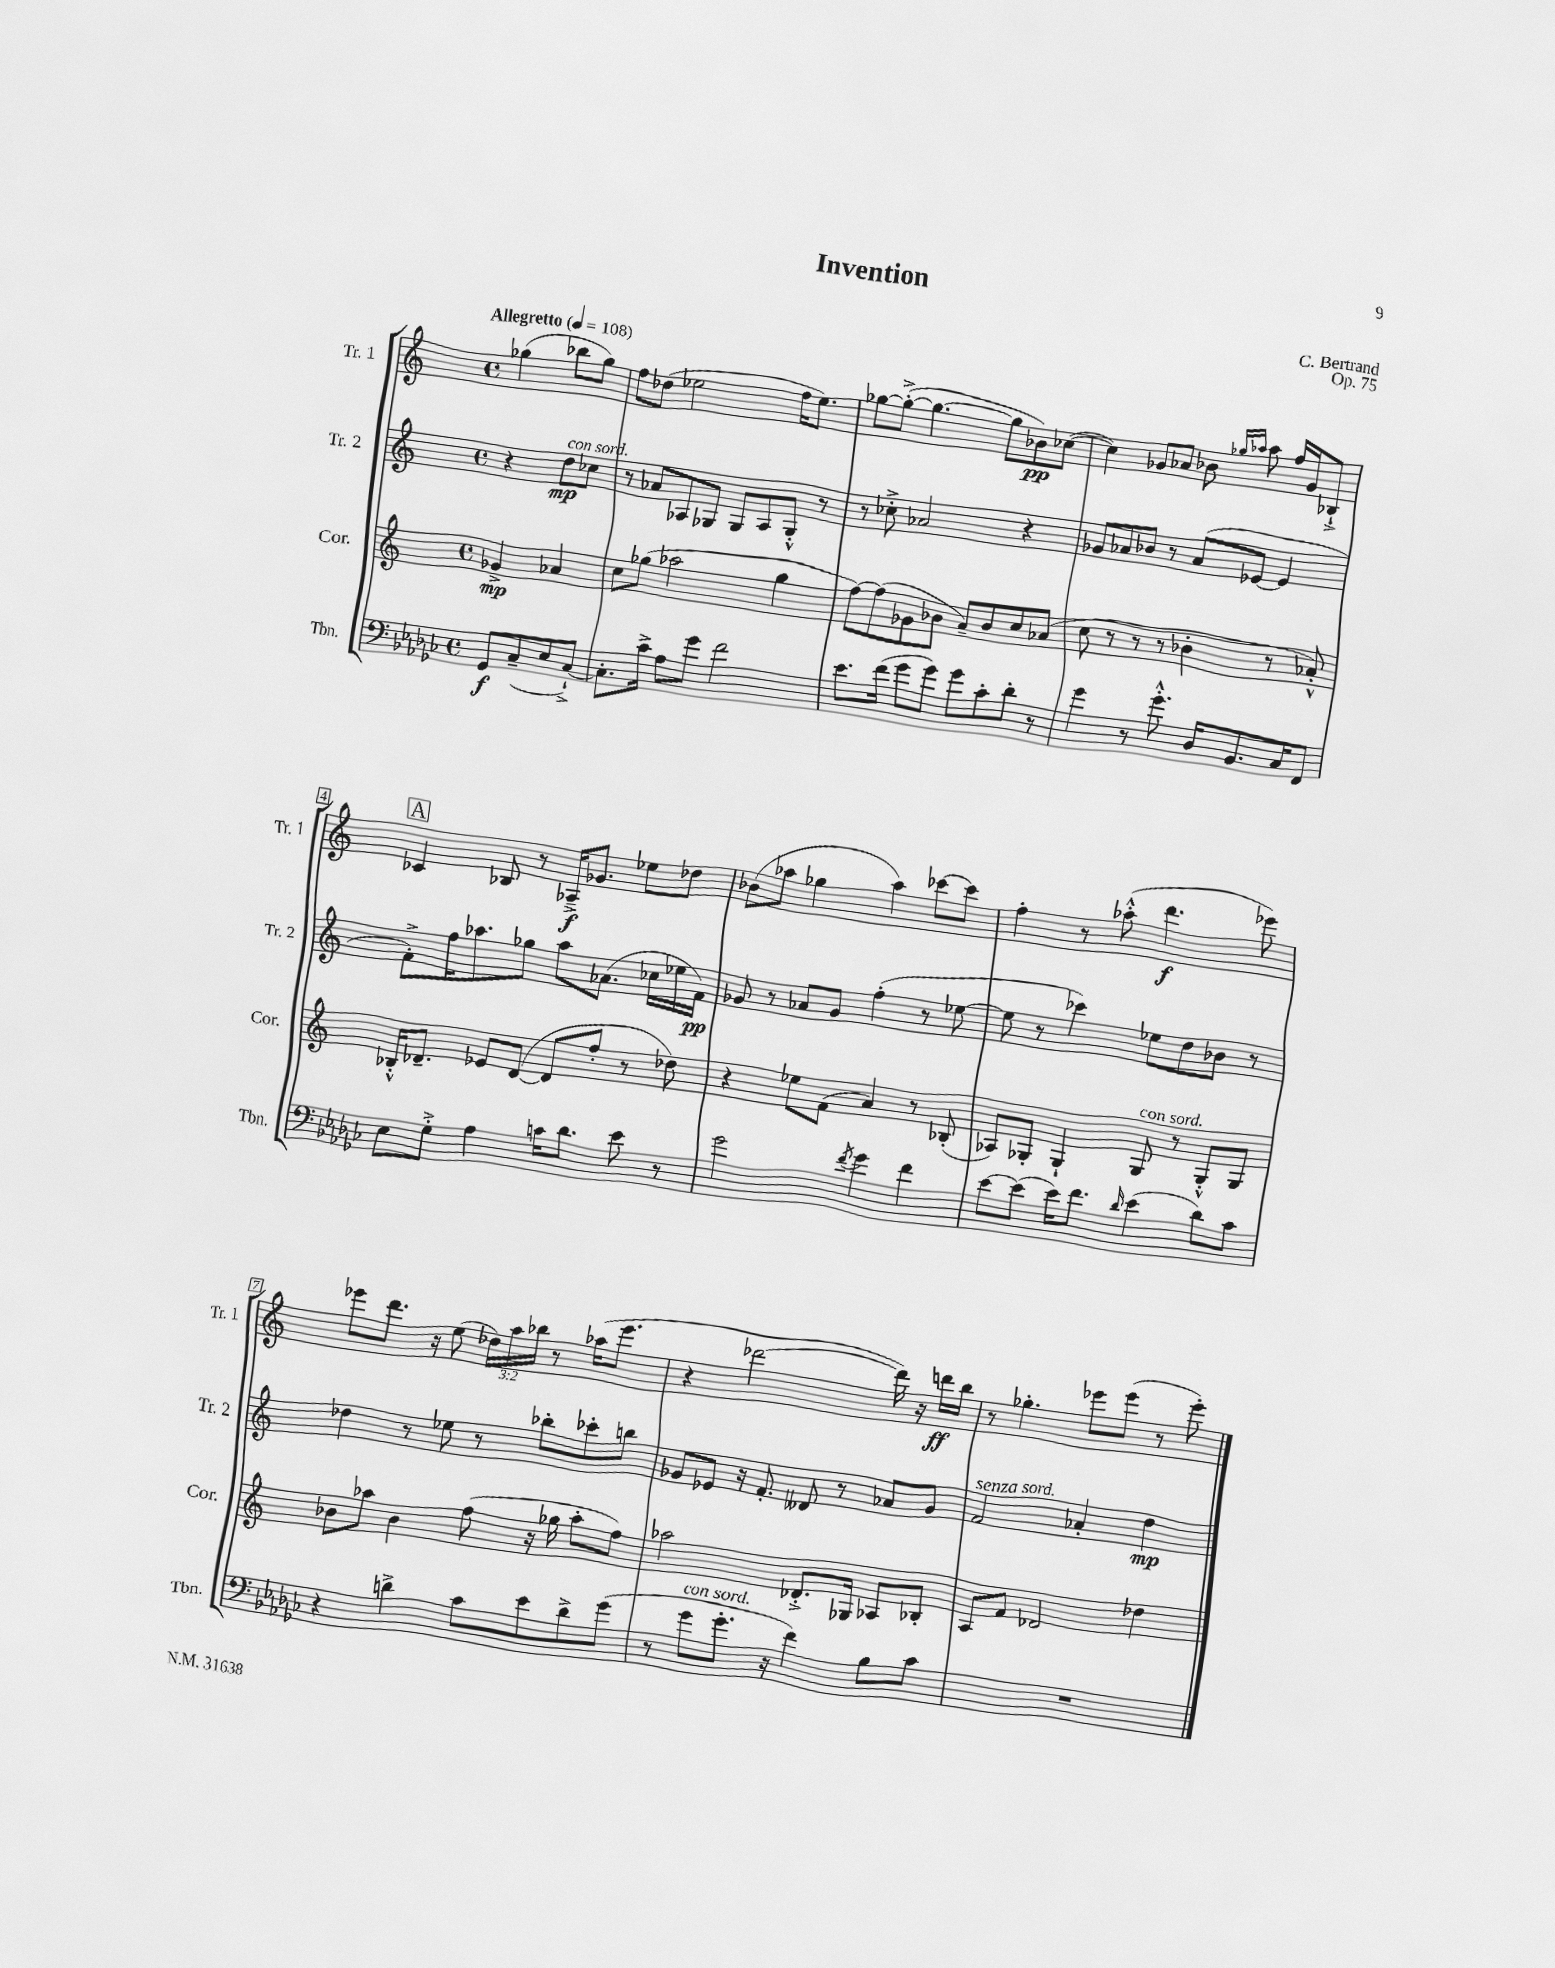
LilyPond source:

\header { title = "Invention" composer = "C. Bertrand" opus = "Op. 75" }
<<
\new StaffGroup <<
\new Staff = "s0" \with { instrumentName = "Tr. 1" shortInstrumentName = "Tr. 1" } {
    \clef treble \key c \major \defaultTimeSignature \time 4/4 \override Staff.TupletNumber.text = #tuplet-number::calc-fraction-text \partial 2 \tempo "Allegretto" 4 = 108
    ges''4( bes''8 ges''8) |
    f''8 des''8( ees''2 f''16 ees''8.) |
    ges''8~ ges''8~-.->( ges''4.~ ges''8 bes'8\pp) ces''8~( |
    ces''4) ges'8 aes'8 bes'8 \grace { ges''16 aes''16 } aes''8 f''16 ges'16 bes8-!-> |
    \mark \markup { \box "A" } ces'4 bes8 r8 aes16--->\f ges'8. ees''8 des''8 |
    bes'8( aes''8 ges''4 aes''4) ces'''8~ ces'''8 |
    f''4-. r8 aes''8-.-^( d'''4.\f ees'''8) |
    ees'''8 d'''8. r16 e''8( \tuplet 3/2 { des''16) a''16 bes''16 } r8 aes''16( ees'''8. |
    r4 des'''2~ des'''16) r16 d'''16\ff b''16 |
    r8 ges''4.-. ees'''8 ees'''8( r8 ees'''8-.) \bar "|." |
}
\new Staff = "s1" \with { instrumentName = "Tr. 2" shortInstrumentName = "Tr. 2" } {
    \clef treble \key c \major \defaultTimeSignature \time 4/4 \partial 2
    r4 d''8\mp^\markup { \italic "con sord." } ces''8 |
    r8 aes'8 aes8 ges8 ges8 aes8 ges8-.-^ r8 |
    r8 ces''8-.-> aes'2 r4 |
    ges'8 aes'8 bes'8 r8 aes'8( ees'8~ ees'4 |
    \mark \markup { \box "A" } f'8-.->) f''16 aes''8. ges''8 aes''8 aes'8.( ces''16 ees''16 f'16\pp) |
    ges'8 r8 aes'8 ges'8 f''4-.( r8 ees''8~ |
    ees''8 r8 ces'''4) ees''8 d''8 bes'8 r8 |
    des''4 r8 ees''8 r8 bes''8-. ces'''8-. b''8 |
    ges'8 ees'8 r16 f'8.-. deses'8 r8 aes'8 ges'8 |
    f'2^\markup { \italic "senza sord." } aes'4-. d''4\mp \bar "|." |
}
\new Staff = "s2" \with { instrumentName = "Cor." shortInstrumentName = "Cor." } {
    \clef treble \key c \major \defaultTimeSignature \time 4/4 \partial 2
    ges'4->\mp aes'4 |
    c''8 ges''8( aes''2 ges''4 |
    f''8~) f''8( ges'8 bes'8 a'8--) bes'8 c''8 aes'8( |
    c''8 r8 r8 r8 bes'4-. r8 aes'8-.-^) |
    \mark \markup { \box "A" } bes16-.-^ des'8.-- ees'8 des'8~( des'8 f''8-. r8 des''8) |
    r4 ees''8 f'8( a'4) r8 bes8-.( |
    aes8) ges8-. ges4-! ges8^\markup { \italic "con sord." } r8 ges8-.-^ ges8 |
    bes'8 aes''8 bes'4 f''8( r16 ges''16 aes''8-. f''8) |
    aes''2 des'8.-.-> ges16 aes8 bes8-. |
    a8 f'8 des'2 des''4 \bar "|." |
}
\new Staff = "s3" \with { instrumentName = "Tbn." shortInstrumentName = "Tbn." } {
    \clef bass \key ges \major \defaultTimeSignature \time 4/4 \partial 2
    ges,8\f ces8--( ees8 ces8~-!->) |
    ces8.-. ces'16-> aes8 ges'8 f'2 |
    ees'8. f'16( ges'8 ges'8) ges'8 ces'8-. des'8-. r8 |
    ges'4 r8 ges'8.-.-^ des16 bes,8. ces16 f,8 |
    \mark \markup { \box "A" } ees8 ges8-.-> aes4 c'16 des'8. ees'8 r8 |
    ges'2 \acciaccatura { f'8 } ges'4 f'4 |
    ees'8~ ees'8( ees'16) f'8. \grace { des'16 } ees'4( des'8) ces'8 |
    r4 d'4-> ces'8 ees'8 d'8-> ges'8( |
    r8 ges'8^\markup { \italic "con sord." } ges'8.-. r16 f'4) bes8 ces'8 |
    R1 \bar "|." |
}
>>
>>
\layout { \context { \Score \override BarNumber.stencil = #(make-stencil-boxer 0.1 0.3 ly:text-interface::print) } }
